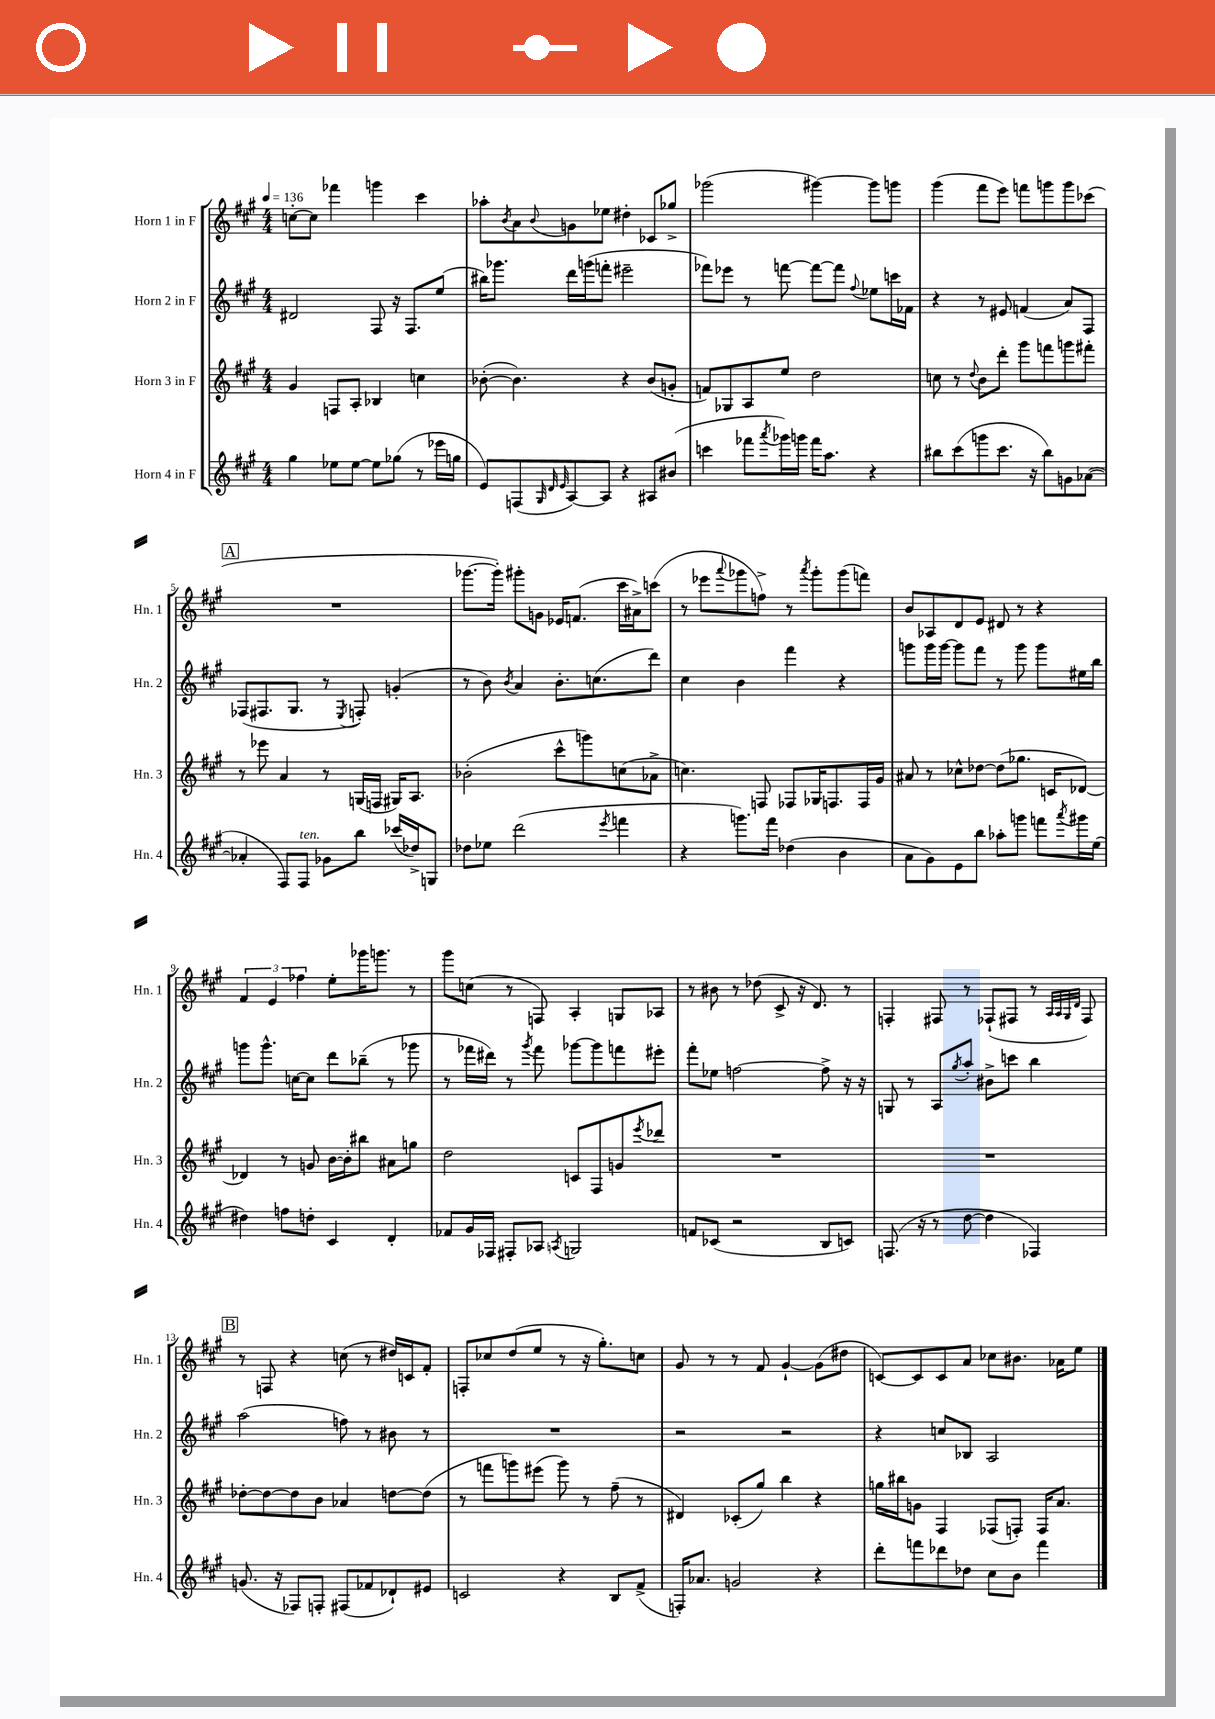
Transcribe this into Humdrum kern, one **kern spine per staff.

**kern	**kern	**kern	**kern
*staff4	*staff3	*staff2	*staff1
*clefG2	*clefG2	*clefG2	*clefG2
*k[f#c#g#]	*k[f#c#g#]	*k[f#c#g#]	*k[f#c#g#]
*M4/4	*M4/4	*M4/4	*M4/4
*MM136	*MM136	*MM136	*MM136
4gg#\	4g#/	2d#/	[8cc'\L
.	.	.	8cc\]J
8ee-\L	8F/L	.	4fff-\
[8ee-\J	8A'/J	.	.
8ee-\]L	4B-/	8F#/	4ggg\
(8gg-\J	.	16r	.
.	.	8.F#/L	.
8r	4cc\	.	4ccc#\
16eee-\LL	.	(8ee/J	.
16gg\JJ	.	.	.
=	=	=	=
8e/L)	([8b-'\	16bb#\LK)	8aa-'\L
.	.	8.ggg-\J	.
.	.	.	8qb/
(8F/	4.b-\])	.	8a\
32qqG#/	.	.	.
32qqd/	.	.	.
32qqe/	.	.	8qqb/
[8A/)	.	16ddd\LL	8g\
.	.	(16ggg\J	.
8A/]J	.	8fff'\J	8ee-\J
4r	4r	2eee#~\	4dd#'\
8A#/L	(8b-/L	.	8c-/L
(8b#/J	8g'/J	.	8gg-^/J
=	=	=	=
4ccc\	8f/L)	8fff-\L)	(2ggg-\
.	8G-/	8eee-\J	.
8fff-\L	8A/	8r	.
8qaaa/	.	.	.
16ggg-\L)	8ee/J	[8fff\	.
16ggg\JJ	.	.	.
16fff-\LK	2dd\	8fff\_L	[4ggg#\)
8.aa\J	.	.	.
.	.	8fff\]J	.
.	.	8qqff#/	.
4r	.	8ee-\L	8ggg#\]L
.	.	16ccc\L	8ggg\J
.	.	16f-\JJ	.
=	=	=	=
8bb#\L	8cc\	4r	(4ggg#\
(8ccc#\	8r	.	.
.	8qqdd/	.	.
8ggg\	8b\L	8r	8fff#\L
8.ccc#\J	8ddd'\J	8e#/	8eee\J)
.	8ggg#\L	(4f/	8fff\L
16r	.	.	.
8bb#\L)	8fff\	.	8ggg\
8g\	8ggg\	8a/L)	8ggg\
([8a-\J	8fff#'\J	8F#/J	(8ccc-\J
=	=	=	=
4a-'/]	8r	(8F-/L	1r
.	8eee-\	8.F#/	.
8F#/L)	4a/	.	.
.	.	8.G#/J	.
8F#/J	.	.	.
8g-\L	8r	8r	.
.	.	8qE/	.
8bb\J	(16G/LL	8F'/)	.
.	16F/JJ	.	.
(16ccc-/LL	16G#/LK)	(4g'/	.
16dd-^/J)	8.A/J	.	.
8G/J	.	.	.
=	=	=	=
8dd-\L	(2b-'\	8r	[8.ggg-\L
8ee-\J	.	8b\)	.
.	.	.	16ggg-'\]Jk)
.	.	8qb/	.
(2ddd\	.	4a/	8ggg#'\L
.	.	.	8g\J
.	8ccc#^^\L	8.b'\L	16e-/LK
.	.	.	(8.f/J
.	8ggg\)	.	.
.	.	(8.cc\	.
8qeee/	.	.	.
4fff\	(8cc\	.	16ccc#\LL
.	.	.	16a#^\J)
.	8a-^\J	8ddd\J)	(8ccc\J
=	=	=	=
4r	4.cc\)	4cc#\	8r
.	.	.	8eee-\L
.	.	.	8qqaaa/
8.ggg\L)	.	4b\	8ggg-\
.	8F/	.	8ff^\J)
16fff#\Jk	.	.	.
(4dd-\	8F-/L	4fff#\	8r
.	.	.	8qaaa/
.	16G-/K	.	8ggg-'\L
.	8.F/	.	.
4b\	.	4r	(8ggg-\
.	16F/L	.	8fff\J)
.	16g#/JJ	.	.
=	=	=	=
8a\L	8a#/	8ggg\L	8b/L
8g#\)	8r	16ggg\L	8A-/
.	.	[16ggg\JJ	.
8e\	8cc-^^\L	8ggg\]L	8d/
8bb\J	[8dd-\J	8fff#\J	8e/J
8aa-'\L	(8dd-\]L	8r	8d#/
8ggg\J	8.gg-\J	8ggg\	8r
8fff\L	.	8ggg\L	4r
.	16c/LK	.	.
8qaaa/	.	.	.
16ggg#\L	[8d-/J)	16ee#\L	.
(16ee\JJ	.	16bb\JJ	.
=	=	=	=
4dd#\)	4d-/]	8ggg\L	6f#/
.	.	8.ggg^^\J	.
.	.	.	6e/
8ff\L	8r	.	.
.	.	[16cc\LK	.
.	.	.	6ff-\
8dd'\J	8g/	8cc\]J	.
4c#/	[16b\LL	8ddd\L	8ee'\L
.	16b'\]J	.	.
.	8bb#\J	(8bb-~\J	16ggg-\K
.	.	.	8.ggg\J
4d'/	8a#\L	8r	.
.	8gg\J	8ggg-\	8r
=	=	=	=
8f-/L	2dd\	8r	8ggg#\L
16g#/L	.	16fff-\LL	(8cc\J
16F-/JJ	.	16ddd#\JJ)	.
8F#'/L	.	8r	8r
.	.	8qggg#/	.
8A-/J	.	8fff-\	8F/)
8qA/	.	.	.
2G/	8c/L	[8ggg-\L	4A'/
.	8F#/	8ggg-\]	.
.	8g/	8fff\	8G/L
.	8qeee/	.	.
.	8ddd-/J	8eee#'\J	8A-/J
=	=	=	=
8f/L	1r	8fff#'\L	8r
(8c-/J	.	8ee-\J	8b#\
2r	.	[2ff\	8r
.	.	.	(8dd-\
.	.	.	8c#^/
.	.	.	16r
.	.	.	8.d/)
8B/L	.	8ff^\]	.
8c/J)	.	16r	8r
.	.	16r	.
=	=	=	=
(8.F/	1r	8G/	4F'/
.	.	8r	.
16r	.	.	.
8r	.	8A/L	8F#/
.	.	8qgg#/	.
[8dd\	.	8aa'/J	8r
4dd\]	.	8b#^\L	(8F-`/L
.	.	8ccc\J	8F#/J
4F-/)	.	4bb\	8r
.	.	.	32qqA/LLL
.	.	.	32qqA/
.	.	.	32qqG#/
.	.	.	32qqd/JJJ
.	.	.	8F#/)
=	=	=	=
(8.g/	[8dd-'\L	(2aa\	8r
.	8dd-\_	.	8F/
16r	.	.	.
8F-/L)	8dd-\]	.	4r
8F'/J	8b\J	.	.
(8F#/L	4a-/	8ff\)	(8cc\
8f-/	.	8r	8r
8d-`/)	[8dd\L	8b#\	16dd#/LL)
.	.	.	16c/J
8e#/J	(8dd\]J	8r	8f#'/J
=	=	=	=
2c/	8r	1r	8F'/L
.	8fff\L	.	8cc-/
.	8ggg\)	.	(8dd/
.	(8eee#\J	.	8ee/J
4r	8ggg\)	.	8r
.	8r	.	16r
.	.	.	8.gg#'\L)
8B/L	(8ff#~\	.	.
(8f#^/J	8r	.	8cc\J
=	=	=	=
16F'/LK)	4d#/)	2r	8g#/
8.a-/J	.	.	.
.	.	.	8r
2g/	(8c-'/L	.	8r
.	8gg#/J)	.	8f#/
.	4bb\	2r	[4g#`/
4r	4r	.	(8g#\]L
.	.	.	8dd#\J
=	=	=	=
8ddd'\L	16gg\LL	4r	[8c/L)
.	16bb#\J	.	.
8fff\	8g\J	.	8c/]
8ddd-\	4F#/	8cc/L	8c/
8dd-\J	.	8B-/J	8a/J
8cc#\L	(8F-/L	2A/	8cc-\L
8b\J	8F'/J)	.	8.b#\J
4fff\	16F/LK	.	.
.	8.a/J	.	16a-\LK
.	.	.	8ee\J
==	==	==	==
*-	*-	*-	*-
